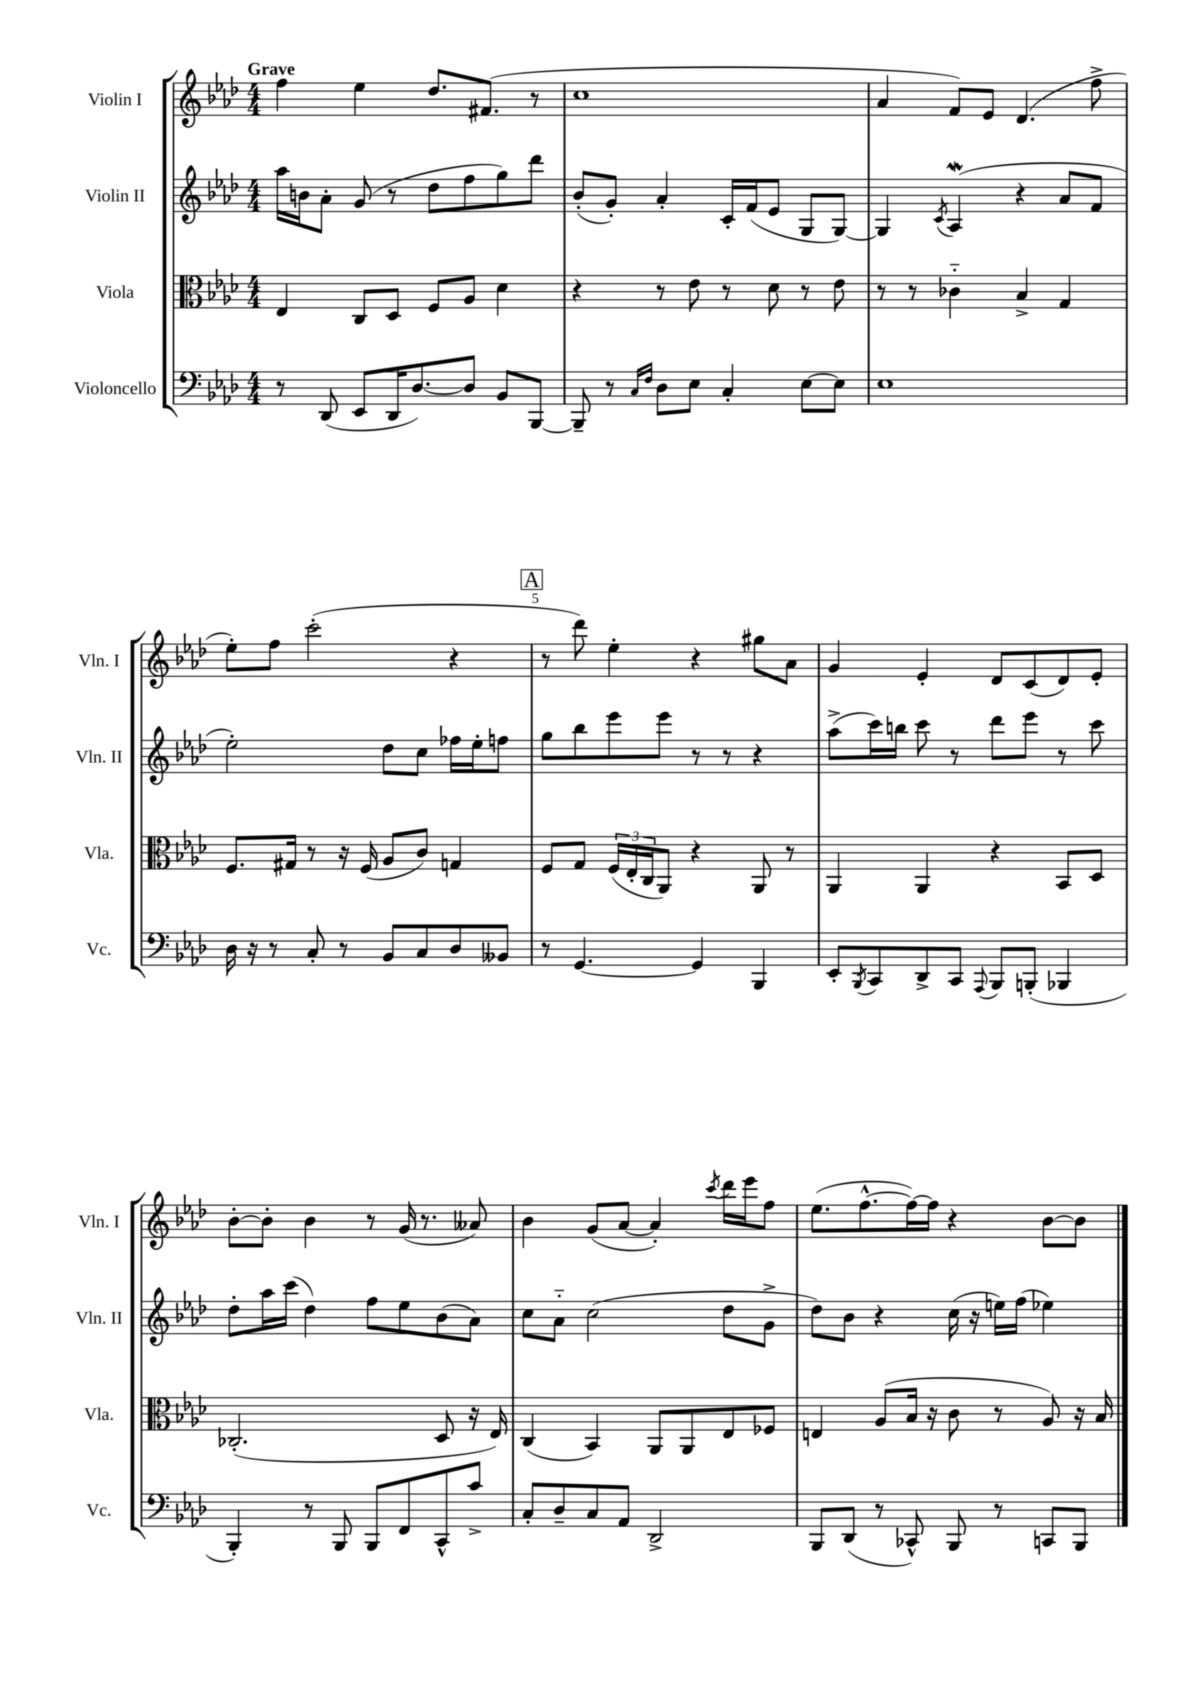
<<
\new StaffGroup <<
\new Staff = "s0" \with { instrumentName = "Violin I" shortInstrumentName = "Vln. I" } {
    \clef treble \key aes \major \numericTimeSignature \time 4/4 \tempo "Grave"
    f''4 ees''4 des''8. fis'8.( r8 |
    c''1 |
    aes'4 f'8) ees'8 des'4.( f''8-> |
    ees''8-.) f''8 c'''2-.( r4 |
    \mark \markup { \box "A" } r8 des'''8) ees''4-. r4 gis''8 aes'8 |
    g'4 ees'4-. des'8 c'8( des'8) ees'8-. |
    bes'8~-. bes'8-. bes'4 r8 g'16( r8. aeses'8) |
    bes'4 g'8( aes'8~ aes'4-.) \acciaccatura { c'''8 } des'''16 ees'''16 f''8 |
    ees''8.( f''8.~-^ f''16~) f''16 r4 bes'8~ bes'8 \bar "|." |
}
\new Staff = "s1" \with { instrumentName = "Violin II" shortInstrumentName = "Vln. II" } {
    \clef treble \key aes \major \numericTimeSignature \time 4/4
    aes''16 b'16 aes'8-. g'8( r8 des''8 f''8 g''8) des'''8 |
    bes'8-.( g'8-.) aes'4-. c'16-. f'16( ees'8 g8 g8~) |
    g4 \acciaccatura { c'8 } aes4\mordent( r4 aes'8 f'8 |
    ees''2-.) des''8 c''8 fes''16 ees''16-. f''8 |
    \mark \markup { \box "A" } g''8 bes''8 ees'''8 ees'''8 r8 r8 r4 |
    aes''8->( c'''16) b''16 c'''8 r8 des'''8 ees'''8 r8 c'''8 |
    des''8-. aes''16 c'''16( des''4) f''8 ees''8 bes'8( aes'8) |
    c''8 aes'8-_ c''2( des''8 g'8-> |
    des''8) bes'8 r4 c''16( r16 e''16) f''16( ees''4) \bar "|." |
}
\new Staff = "s2" \with { instrumentName = "Viola" shortInstrumentName = "Vla." } {
    \clef alto \key aes \major \numericTimeSignature \time 4/4
    ees4 c8 des8 f8 aes8 des'4 |
    r4 r8 ees'8 r8 des'8 r8 ees'8 |
    r8 r8 ces'4-_ bes4-> g4 |
    f8. gis16 r8 r16 f16( aes8 c'8) g4 |
    \mark \markup { \box "A" } f8 g8 \tuplet 3/2 { f16( ees16-. c16 } aes,8) r4 aes,8 r8 |
    aes,4 aes,4 r4 bes,8 des8 |
    ces2.-.( des8 r16 ees16) |
    c4( bes,4) aes,8 aes,8 ees8 fes8 |
    e4 aes8( bes16 r16 c'8 r8 aes8) r16 bes16 \bar "|." |
}
\new Staff = "s3" \with { instrumentName = "Violoncello" shortInstrumentName = "Vc." } {
    \clef bass \key aes \major \numericTimeSignature \time 4/4
    r8 des,8( ees,8 des,16 des8.~) des8 bes,8 bes,,8~ |
    bes,,8-- r8 \grace { c16 f16 } des8 ees8 c4-. ees8~ ees8 |
    ees1 |
    des16 r16 r8 c8-. r8 bes,8 c8 des8 beses,8 |
    \mark \markup { \box "A" } r8 g,4.~ g,4 bes,,4 |
    ees,8-. \acciaccatura { bes,,8 } c,8 des,8-> c,8 \appoggiatura { aes,,8 } bes,,8 b,,8-.( bes,,4 |
    bes,,4-.) r8 bes,,8 bes,,8 f,8 c,8-^ c'8-> |
    c8-. des8-- c8 aes,8 des,2-> |
    bes,,8 des,8( r8 ces,8-^) bes,,8 r8 c,8 bes,,8 \bar "|." |
}
>>
>>
\layout { \context { \Score \override BarNumber.break-visibility = ##(#f #t #t) barNumberVisibility = #(every-nth-bar-number-visible 5) } }
